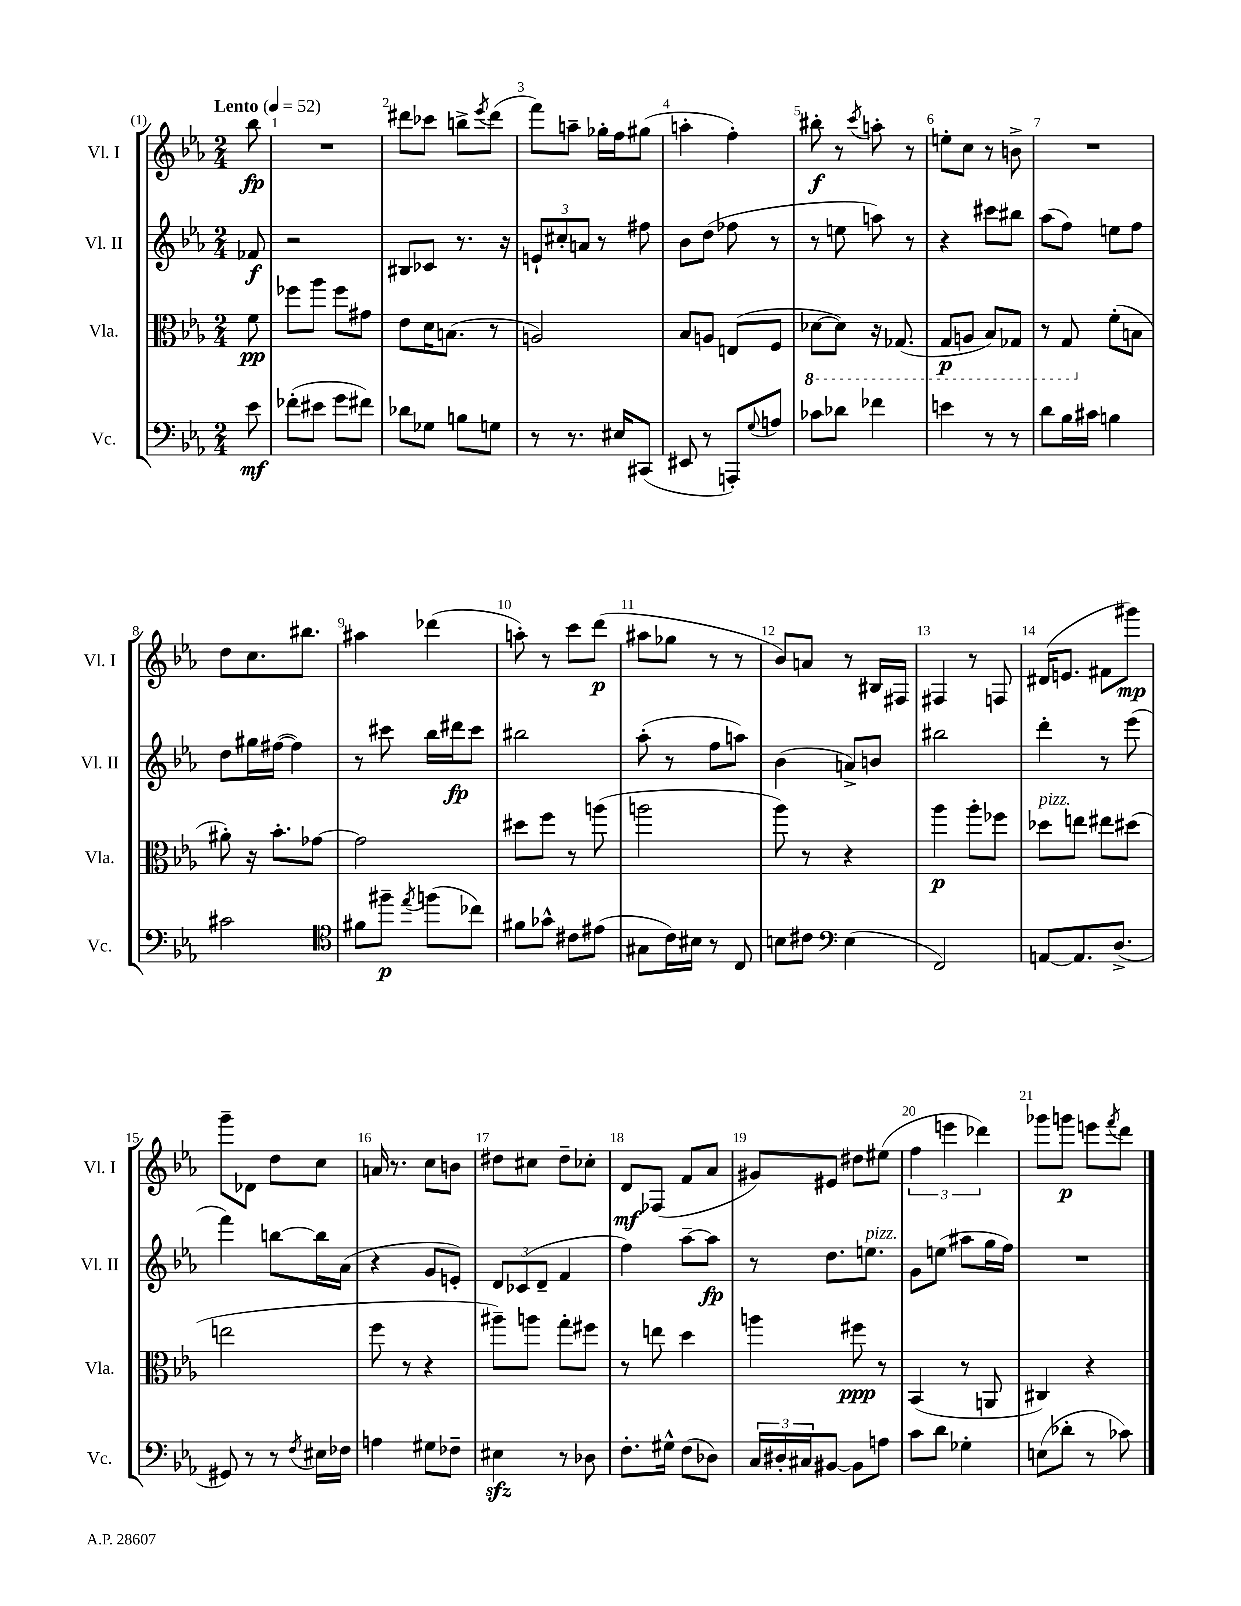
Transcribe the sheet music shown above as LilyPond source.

<<
\new StaffGroup <<
\new Staff = "s0" \with { instrumentName = "Vl. I" shortInstrumentName = "Vl. I" } {
    \clef treble \key ees \major \numericTimeSignature \time 2/4 \partial 8 \tempo "Lento" 4 = 52
    bes''8\fp |
    R2 |
    dis'''8 ces'''8 b''8-> \acciaccatura { ees'''8 } dis'''8( |
    f'''8) a''8-- ges''16-. f''16 gis''8( |
    a''4-. f''4-.) |
    bis''8-.\f r8 \acciaccatura { c'''8 } a''8-. r8 |
    e''8-. c''8 r8 b'8-> |
    R2 |
    d''8 c''8. bis''8. |
    ais''4 des'''4( |
    a''8-.) r8 c'''8 d'''8\p( |
    ais''8 ges''8 r8 r8 |
    bes'8) a'8 r8 bis16 fis16 |
    fis4 r8 f8 |
    dis'16( e'8. fis'8 gis'''8\mp) |
    g'''8-- des'8 d''8 c''8 |
    a'16 r8. c''8 b'8 |
    dis''8 cis''8 dis''8-- ces''8-. |
    d'8\mf fes8( f'8 aes'8 |
    gis'8) eis'8 dis''8 eis''8( |
    \tuplet 3/2 { f''4 e'''4 des'''4) } |
    ges'''8 g'''8\p e'''8 \acciaccatura { f'''8 } d'''8 \bar "|." |
}
\new Staff = "s1" \with { instrumentName = "Vl. II" shortInstrumentName = "Vl. II" } {
    \clef treble \key ees \major \numericTimeSignature \time 2/4 \partial 8
    fes'8\f |
    r2 |
    bis8 ces'8 r8. r16 |
    \tuplet 3/2 { e'8-! cis''8-. a'8 } r8 fis''8 |
    bes'8 d''8( fes''8 r8 |
    r8 e''8 a''8) r8 |
    r4 cis'''8 bis''8 |
    aes''8( f''8) e''8 f''8 |
    d''8 gis''16 fis''16~( fis''4) |
    r8 cis'''8 bes''16 dis'''16\fp cis'''8 |
    bis''2 |
    aes''8-.( r8 f''8 a''8) |
    bes'4( a'8->) b'8 |
    bis''2 |
    d'''4-. r8 ees'''8( |
    f'''4) b''8~ b''16 aes'16( |
    r4 g'8 e'8-.) |
    \tuplet 3/2 { d'8 ces'8( d'8-- } f'4 |
    f''4) aes''8~-- aes''8\fp |
    r8 d''8. e''8.^\markup { \italic "pizz." } |
    g'8 e''8( ais''8 g''16 f''16) |
    R2 \bar "|." |
}
\new Staff = "s2" \with { instrumentName = "Vla." shortInstrumentName = "Vla." } {
    \clef alto \key ees \major \numericTimeSignature \time 2/4 \partial 8
    f'8\pp |
    fes''8 aes''8 fes''8 gis'8 |
    ees'8 d'16 b8.( r8 |
    a2) |
    bes8 a8 e8( f8 |
    \ottava #-1 des8~ des8) r16 ges,8.( |
    g,8\p a,8 bes,8) ges,8 |
    r8 g,8 \ottava #0 f'8-.( b8 |
    ais'8-.) r16 bes'8.-. ges'8~ |
    ges'2 |
    dis''8 f''8 r8 a''8( |
    a''2 |
    aes''8) r8 r4 |
    aes''4\p aes''8-. fes''8 |
    des''8^\markup { \italic "pizz." } e''8 eis''8 dis''8( |
    e''2 |
    f''8 r8 r4 |
    ais''8--) a''8 g''8-. fis''8 |
    r8 e''8 d''4 |
    a''4 fis''8\ppp r8 |
    bes,4( r8 a,8 |
    cis4) r4 \bar "|." |
}
\new Staff = "s3" \with { instrumentName = "Vc." shortInstrumentName = "Vc." } {
    \clef bass \key ees \major \numericTimeSignature \time 2/4 \partial 8
    ees'8\mf |
    fes'8-.( eis'8 g'8 fis'8) |
    des'8 ges8 b8 g8 |
    r8 r8. eis16 cis,8( |
    eis,8 r8 a,,8-.) \appoggiatura { g8 } a8 |
    ces'8 des'8 fes'4 |
    e'4 r8 r8 |
    d'8 bes16 cis'16 b4 |
    cis'2 |
    \clef tenor fis'8 fis''8--\p \acciaccatura { ees''8 } f''8( ces''8) |
    fis'8 ges'8-^ cis'8 eis'8( |
    gis8 c'16) bis16 r8 c8 |
    b8 cis'8 \clef bass ees4( |
    f,2) |
    a,8~ a,8. d8.->( |
    gis,8) r8 r8 \acciaccatura { f8 } eis16 fes16 |
    a4 gis8 fes8-- |
    eis4\sfz r8 des8 |
    f8.-. gis16-^ f8( des8) |
    \tuplet 3/2 { c16 dis16-. cis16 } bis,8~ bis,8 a8 |
    c'8 d'8 ges4-. |
    e8( des'8-. r8 ces'8) \bar "|." |
}
>>
>>
\layout { \context { \Score \override BarNumber.break-visibility = ##(#f #t #t) barNumberVisibility = #all-bar-numbers-visible } }
